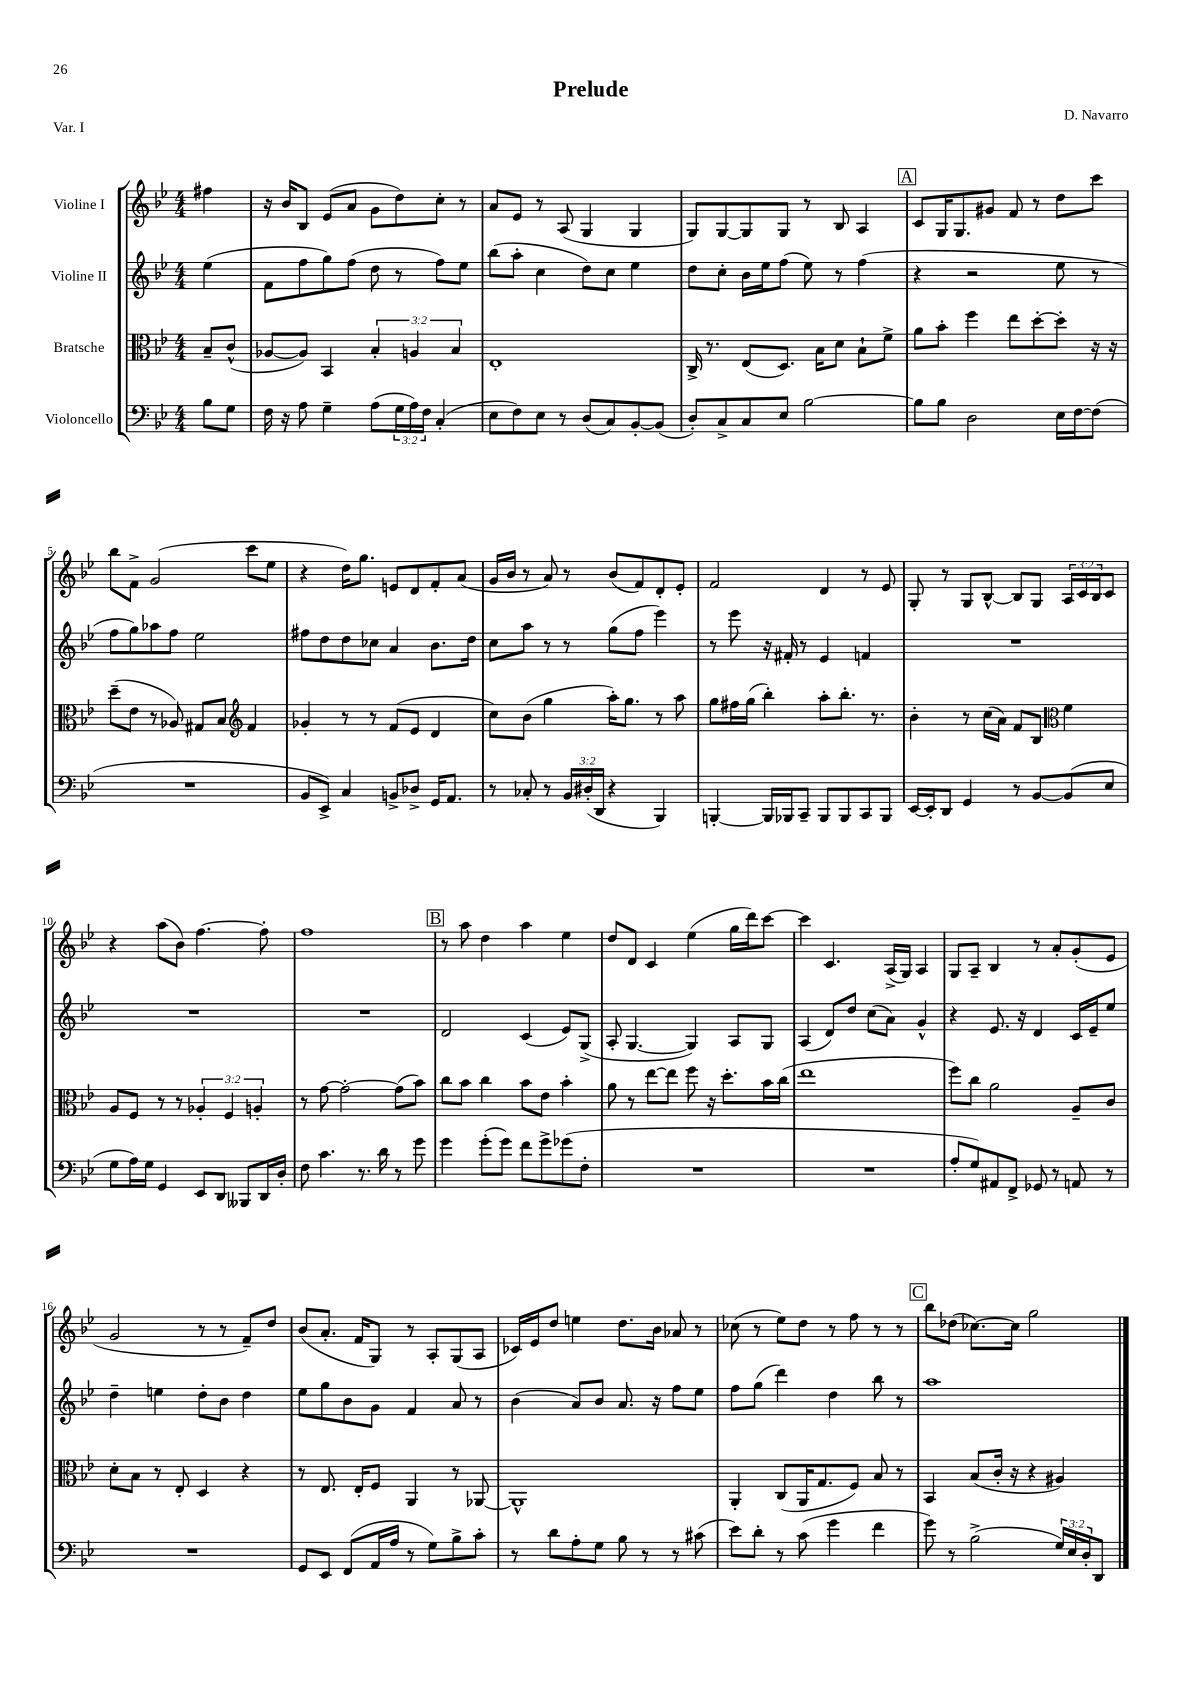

**kern	**kern	**kern	**kern
*staff4	*staff3	*staff2	*staff1
*clefF4	*clefC3	*clefG2	*clefG2
*k[b-e-]	*k[b-e-]	*k[b-e-]	*k[b-e-]
*M4/4	*M4/4	*M4/4	*M4/4
8B-	8B-~	(4ee-	4ff#
8G	(8c^^	.	.
=	=	=	=
16F	[8A-	8f	16r
16r	.	.	16b-
8A	8A-])	8ff	8B-
4G~	4BB-	8gg)	(8e-
.	.	(8ff	8a
(8A	6B-'	8dd	8g
24G	.	8r	8dd)
24A)	6A	.	.
24F	.	.	.
(4C'	.	8ff)	8cc'
.	6B-	.	.
.	.	8ee-	8r
=	=	=	=
8E-	1E-'	(8bb-	8a
8F)	.	8aa'	8e-
8E-	.	4cc	8r
8r	.	.	(8A
(8D	.	8dd)	4G
8C)	.	8cc	.
[8BB-'	.	4ee-	4G
(8BB-]	.	.	.
=	=	=	=
8D')	16C^	8dd	8G)
.	8.r	.	.
8C^	.	8cc'	[8G
8C	(8E-	16b-	8G]
.	.	16ee-	.
8E-	8.D)	(8ff	8G
[2B-	.	8ee-)	8r
.	16B-	.	.
.	8d	8r	8B-
.	8B-`	(4ff	4A
.	8f^	.	.
=	=	=	=
8B-]	8a	4r	8c
8B-	8b-'	.	16G
.	.	.	8.G
2D	4ff	2r	.
.	.	.	8g#
.	8ee-	.	8f
.	[8dd'	.	8r
16E-	8dd']	8ee-	8dd
[16F	.	.	.
(8F]	16r	8r	8ccc
.	16r	.	.
=	=	=	=
1r	(8dd~	8ff	8bb-
.	8e-	8gg)	8f^
.	8r	8aa-	(2g
.	8A-)	8ff	.
.	8G#	2ee-	.
.	8B-	.	.
*	*clefG2	*	*
.	4f	.	8ccc
.	.	.	8ee-
=	=	=	=
8BB-	4g-'	8ff#	4r
8EE-^)	.	8dd	.
4C	8r	8dd	16dd)
.	.	.	8.gg
.	8r	8cc-	.
8BB^	(8f	4a	8e
8D-^	8e-	.	8d
16GG	4d	8.b-	8f'
8.AA	.	.	.
.	.	.	(8a
.	.	16dd	.
=	=	=	=
8r	8cc)	8cc	16g
.	.	.	16b-
8C-'	(8b-	8aa	8r
8r	4gg	8r	8a)
24BB-	.	8r	8r
(24D#'	.	.	.
24DD	.	.	.
4r	16aa')	(8gg	(8b-
.	8.gg	.	.
.	.	8ff	8f)
4BBB-)	8r	4eee-)	8d'
.	8aa	.	8e-'
=	=	=	=
[4BBB'	8gg	8r	2f
.	16ff#	8eee-	.
.	(16gg	.	.
16BBB]	4bb-')	16r	.
16BBB-	.	16f#'	.
8CC~	.	8r	.
8BBB-	8aa'	4e-	4d
8BBB-	8.bb-'	.	.
8CC	.	4f	8r
.	8.r	.	.
8BBB-	.	.	8e-
=	=	=	=
[16EE-	4b-'	1r	8G'
16EE-']	.	.	.
8DD	.	.	8r
4GG	8r	.	8G
.	(16cc	.	[8B-^^
.	16a)	.	.
8r	8f	.	8B-]
[8BB-	8B-	.	8G
*	*clefC3	*	*
(8BB-]	4f	.	24A
.	.	.	24c
.	.	.	24B-
8E-	.	.	8c
=	=	=	=
8G	8A	1r	4r
16A)	8F	.	.
16G	.	.	.
4GG	8r	.	(8aa
.	8r	.	8b-)
8EE-	6A-'	.	[4.ff
8DD	.	.	.
.	6F	.	.
8BBB--	.	.	.
.	6A'	.	.
16DD	.	.	8ff']
16D'	.	.	.
=	=	=	=
8F	8r	1r	1ff
4.c	[8g	.	.
.	2g'_	.	.
8.r	.	.	.
16d	.	.	.
8r	(8g]	.	.
8g	8b-)	.	.
=	=	=	=
4g	8cc	2d	8r
.	8b-	.	8aa
(8g'	4cc	.	4dd
8g)	.	.	.
8f	8b-	(4c	4aa
8g^	8e-	.	.
(8g-	4b-'	8e-)	4ee-
8F'	.	(8G^	.
=	=	=	=
1r	8a	8A'	8dd
.	8r	[4.G	8d
.	[8ee-	.	4c
.	8ee-]	.	.
.	8ff	4G])	(4ee-
.	16r	.	.
.	8.dd'	.	.
.	.	8A	16gg
.	.	.	16ddd)
.	16b-	8G	[8ccc
.	(16cc	.	.
=	=	=	=
1r	1ee-	(4A	4ccc]
.	.	8d)	4.c
.	.	8dd	.
.	.	(8cc	.
.	.	8a)	(16A^
.	.	.	16G)
.	.	4g^^	4A
=	=	=	=
8A'	8ff)	4r	8G
8G)	8cc	.	8A~
8AA#	2a	8.e-	4B-
8FF^	.	.	.
.	.	16r	.
8GG-	.	4d	8r
8r	.	.	8a'
8AA	8A~	16c	(8g'
.	.	16e-~	.
8r	8c	8ee-	8e-
=	=	=	=
1r	8d'	4dd~	2g
.	8B-	.	.
.	8r	4ee	.
.	8E-'	.	.
.	4D	8dd'	8r
.	.	8b-	8r
.	4r	4dd	8f~)
.	.	.	8dd
=	=	=	=
8GG	8r	8ee-	(8b-
8EE-	8.E-	8gg	8.a'
(8FF	.	8b-	.
.	16E-'	.	16f
16AA	8F	8g	8G)
16A	.	.	.
8r	4AA	4f	8r
8G)	.	.	8A'
8B-^	8r	8a	(8G
8c'	[8AA-	8r	8A
=	=	=	=
8r	1AA-^^]	(4b-	16c-)
.	.	.	16e-
8d	.	.	8dd
8A'	.	8a)	4ee
8G	.	8b-	.
8B-	.	8.a	8.dd
8r	.	.	.
.	.	16r	16b-
8r	.	8ff	8a-
(8c#	.	8ee-	8r
=	=	=	=
8e-)	4AA'	8ff	(8cc-
8d'	.	(8gg	8r
8r	(8C	4ddd)	8ee-)
(8c	16AA	.	8dd
.	8.G	.	.
4g	.	4dd	8r
.	8F)	.	8ff
4f	8B-	8bb-	8r
.	8r	8r	8r
=	=	=	=
8g)	4BB-	1aa	8bb-
8r	.	.	(8dd-
(2B-^	(8B-	.	[8.cc-)
.	16c'	.	.
.	16r	.	16cc-]
.	4r	.	2gg
24G)	4A#)	.	.
24E-	.	.	.
24D'	.	.	.
8DD	.	.	.
==	==	==	==
*-	*-	*-	*-
